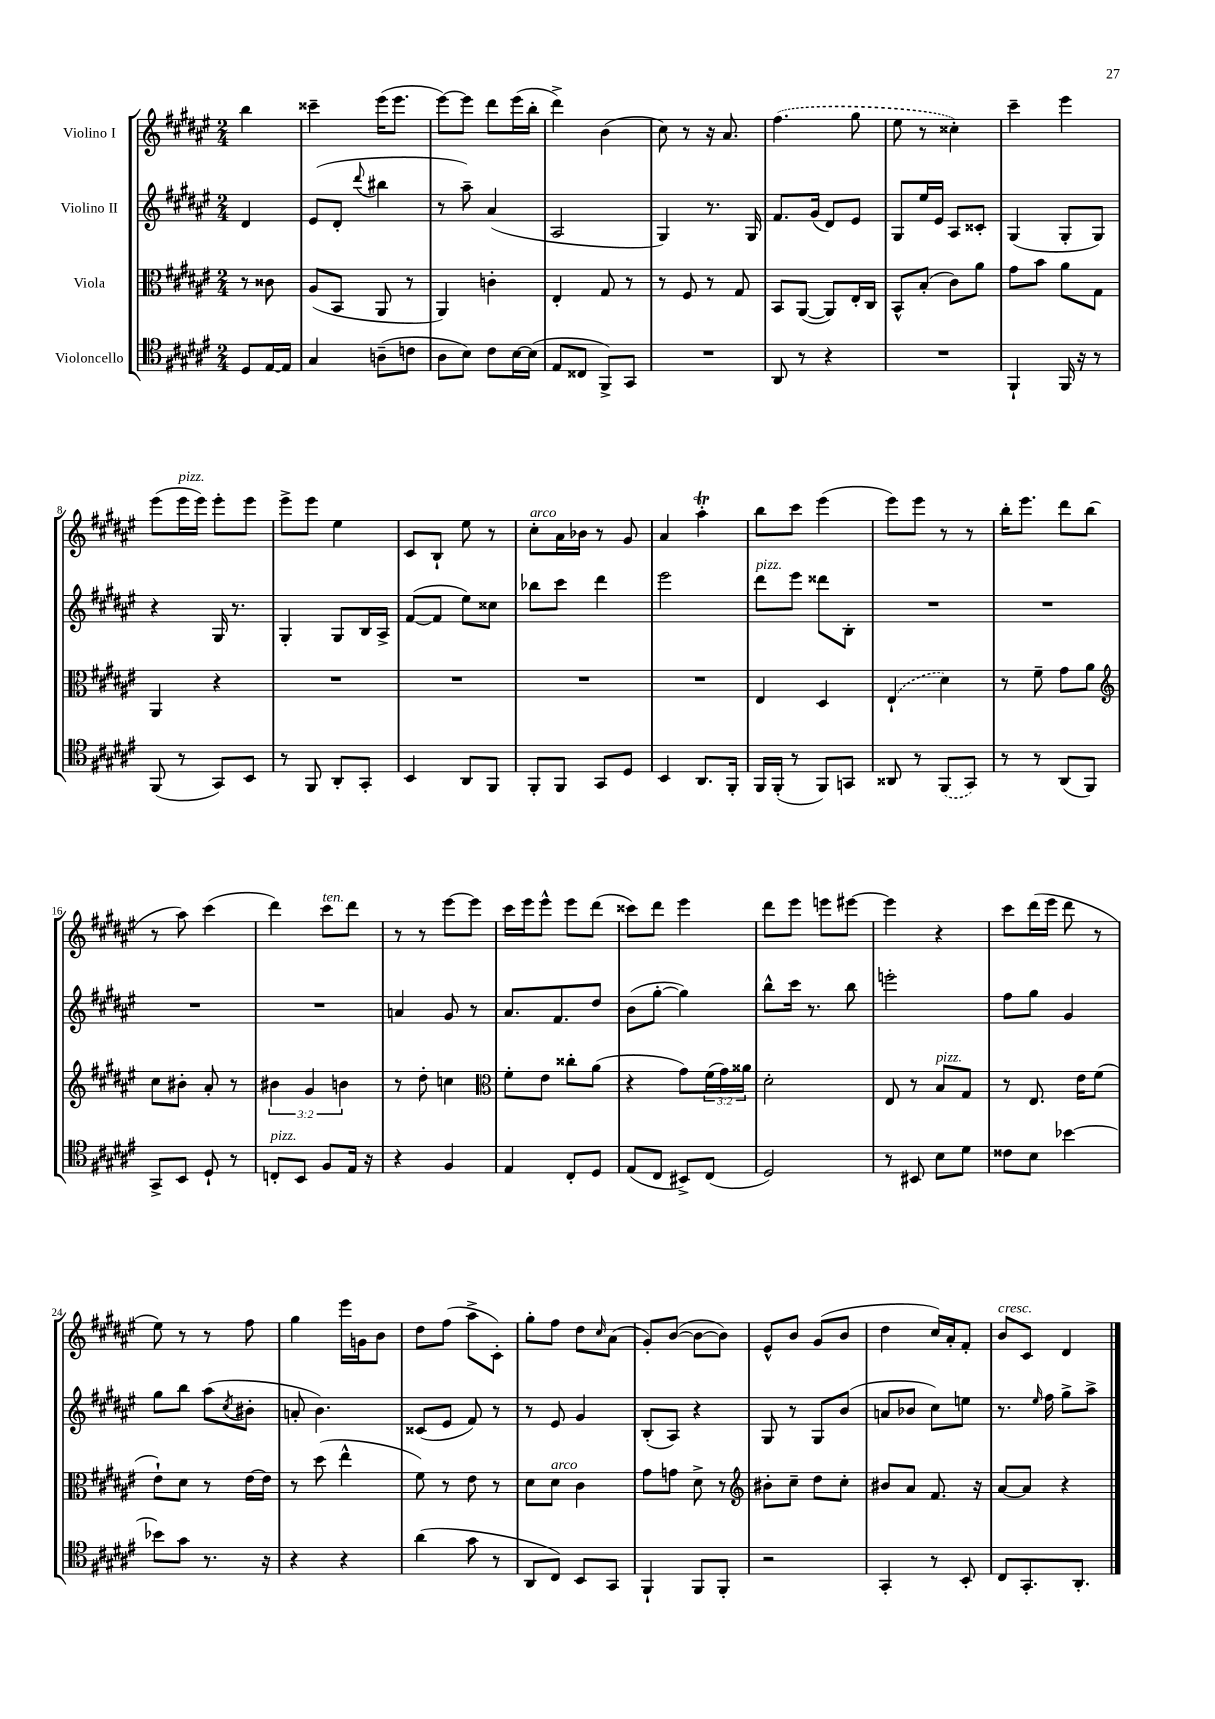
<<
\new StaffGroup <<
\new Staff = "s0" \with { instrumentName = "Violino I" } {
    \clef treble \key fis \major \numericTimeSignature \time 2/4 \partial 4
    b''4 |
    cisis'''4-- eis'''16( eis'''8. |
    eis'''8~) eis'''8 dis'''8 eis'''16( b''16-. |
    dis'''4->) b'4( |
    cis''8) r8 r16 ais'8. |
    \once \slurDashed fis''4.( gis''8 |
    eis''8 r8 cisis''4-.) |
    cis'''4-- eis'''4 |
    eis'''8( eis'''16^\markup { \italic "pizz." } eis'''16) eis'''8-. eis'''8 |
    eis'''8-> eis'''8 eis''4 |
    cis'8 b8-! eis''8 r8 |
    cis''8-.^\markup { \italic "arco" } ais'16 bes'16 r8 gis'8 |
    ais'4 ais''4-.\trill |
    b''8 cis'''8 eis'''4( |
    eis'''8) eis'''8 r8 r8 |
    b''16-. eis'''8. dis'''8 b''8( |
    r8 ais''8) cis'''4( |
    dis'''4) cis'''8^\markup { \italic "ten." } dis'''8 |
    r8 r8 eis'''8~ eis'''8 |
    cis'''16 eis'''16 eis'''8-^ eis'''8 dis'''8( |
    cisis'''8) dis'''8 eis'''4 |
    dis'''8 eis'''8 e'''8 eis'''8~ |
    eis'''4 r4 |
    cis'''8 dis'''16( eis'''16 dis'''8 r8 |
    eis''8) r8 r8 fis''8 |
    gis''4 eis'''16 g'16 b'8 |
    dis''8 fis''8( ais''8-> cis'8-.) |
    gis''8-. fis''8 dis''8 \grace { cis''16 } ais'8( |
    gis'8-.) b'8~( b'8~ b'8) |
    eis'8-^ b'8 gis'8( b'8 |
    dis''4 cis''16) ais'16-. fis'8-. |
    b'8^\markup { \italic "cresc." } cis'8 dis'4 \bar "|." |
}
\new Staff = "s1" \with { instrumentName = "Violino II" } {
    \clef treble \key fis \major \numericTimeSignature \time 2/4 \partial 4
    dis'4 |
    eis'8( dis'8-. \appoggiatura { dis'''8 } bis''4 |
    r8 ais''8--) ais'4( |
    ais2 |
    gis4) r8. gis16 |
    fis'8. gis'16( dis'8) eis'8 |
    gis8 eis''16 eis'16 ais8 cisis'8-. |
    gis4( gis8-. gis8) |
    r4 gis16 r8. |
    gis4-. gis8 b16 ais16-> |
    fis'8~( fis'8 eis''8) cisis''8 |
    bes''8 cis'''8 dis'''4 |
    eis'''2 |
    dis'''8^\markup { \italic "pizz." } eis'''8 disis'''8 b8-. |
    R2 |
    R2 |
    R2 |
    R2 |
    a'4 gis'8 r8 |
    ais'8. fis'8. dis''8 |
    b'8( gis''8~-. gis''4) |
    b''8-^ cis'''16 r8. b''8 |
    e'''2-. |
    fis''8 gis''8 gis'4 |
    gis''8 b''8 ais''8( \acciaccatura { cis''8 } bis'8-. |
    a'8-. b'4.) |
    cisis'8( eis'8 fis'8) r8 |
    r8 eis'8 gis'4 |
    b8-.( ais8) r4 |
    gis8 r8 gis8 b'8( |
    a'8 bes'8 cis''8) e''8 |
    r8. \grace { eis''16 } fis''16 gis''8-> ais''8-> \bar "|." |
}
\new Staff = "s2" \with { instrumentName = "Viola" } {
    \clef alto \key fis \major \numericTimeSignature \time 2/4 \override Staff.TupletNumber.text = #tuplet-number::calc-fraction-text \partial 4
    r8 cisis'8 |
    ais8( b,8 ais,8 r8 |
    ais,4) c'4-. |
    eis4-. gis8 r8 |
    r8 fis8 r8 gis8 |
    b,8 ais,8~( ais,8) eis16-. cis16 |
    b,8-^ b8-.( cis'8) ais'8 |
    gis'8 b'8 ais'8 gis8 |
    ais,4 r4 |
    R2 |
    R2 |
    R2 |
    R2 |
    eis4 dis4 |
    \once \slurDashed eis4-!( dis'4) |
    r8 fis'8-- gis'8 ais'8 |
    \clef treble cis''8 bis'8-. ais'8-. r8 |
    \tuplet 3/2 { bis'4 gis'4 b'4 } |
    r8 dis''8-. c''4 |
    \clef alto fis'8-. eis'8 cisis''8-. ais'8( |
    r4 gis'8) \tuplet 3/2 { fis'16( gis'16) aisis'16 } |
    dis'2-. |
    eis8 r8 b8^\markup { \italic "pizz." } gis8 |
    r8 eis8. eis'16 fis'8( |
    eis'8-!) dis'8 r8 eis'16~ eis'16 |
    r8 dis''8( eis''4-^ |
    fis'8) r8 eis'8 r8 |
    dis'8 dis'8^\markup { \italic "arco" } cis'4 |
    gis'8 g'8 dis'8-> r8 |
    \clef treble bis'8-. cis''8-- dis''8 cis''8-. |
    bis'8 ais'8 fis'8. r16 |
    ais'8~ ais'8 r4 \bar "|." |
}
\new Staff = "s3" \with { instrumentName = "Violoncello" } {
    \clef tenor \key fis \major \numericTimeSignature \time 2/4 \partial 4
    dis8 eis16~ eis16 |
    gis4 a8--( c'8 |
    ais8 b8) cis'8 b16~ b16( |
    eis8 cisis8 fis,8->) gis,8 |
    R2 |
    ais,8 r8 r4 |
    R2 |
    fis,4-! fis,16 r16 r8 |
    fis,8( r8 gis,8) b,8 |
    r8 fis,8 ais,8-. gis,8-. |
    b,4 ais,8 fis,8 |
    fis,8-. fis,8 gis,8 dis8 |
    b,4 ais,8. fis,16-. |
    fis,16 fis,16-.( r8 fis,8) g,8 |
    aisis,8 r8 \once \slurDashed fis,8( gis,8) |
    r8 r8 ais,8( fis,8) |
    gis,8-> b,8 dis8-! r8 |
    c8-.^\markup { \italic "pizz." } b,8 fis8 eis16 r16 |
    r4 fis4 |
    eis4 cis8-. dis8 |
    eis8( cis8 bis,8->) cis8( |
    dis2) |
    r8 bis,8 b8 dis'8 |
    cisis'8 b8 bes'4~ |
    bes'8 gis'8 r8. r16 |
    r4 r4 |
    ais'4( gis'8 r8 |
    ais,8 cis8) b,8 gis,8 |
    fis,4-! fis,8 fis,8-. |
    r2 |
    gis,4-. r8 b,8-. |
    cis8 gis,8.-. ais,8.-. \bar "|." |
}
>>
>>
